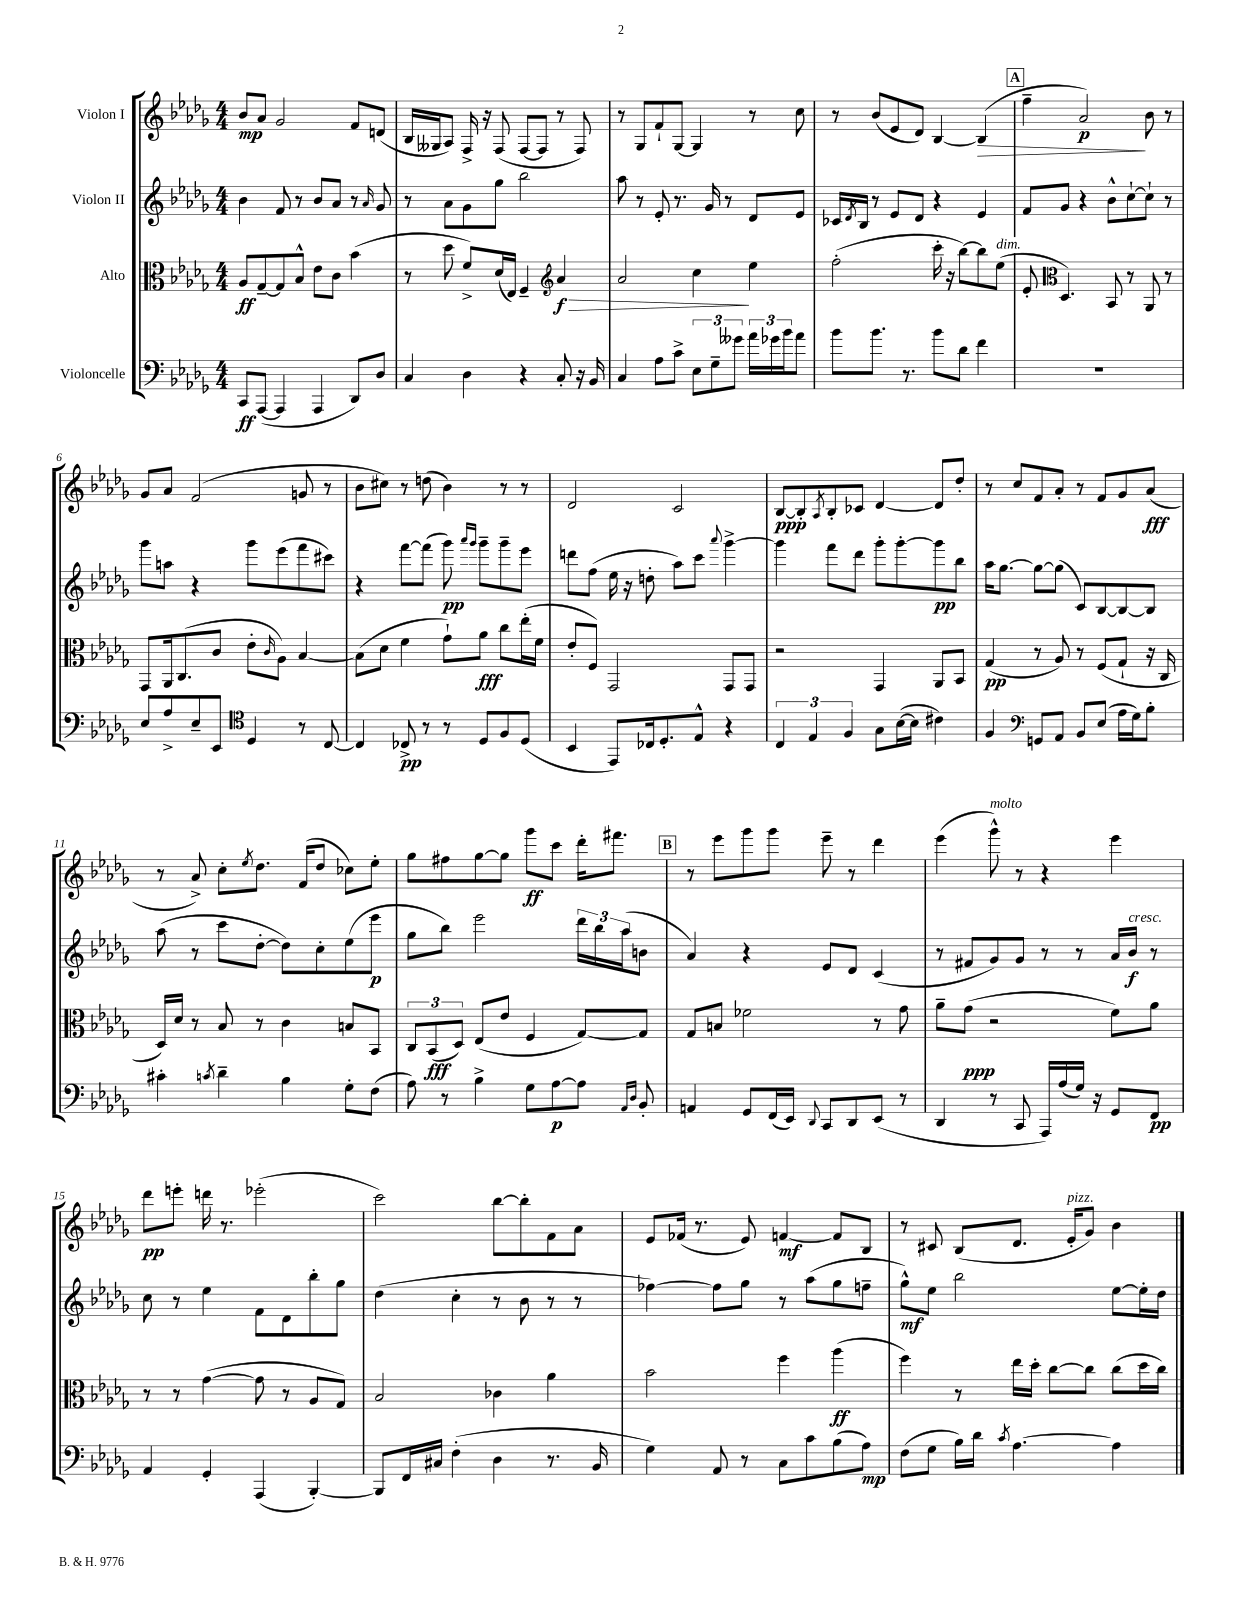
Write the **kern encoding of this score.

**kern	**dynam	**kern	**dynam	**kern	**dynam	**kern	**dynam
*part4	*part4	*part3	*part3	*part2	*part2	*part1	*part1
*staff4	*staff4	*staff3	*staff3	*staff2	*staff2	*staff1	*staff1
*I"Violoncelle	*	*I"Alto	*	*I"Violon II	*	*I"Violon I	*
*clefF4	*	*clefC3	*	*clefG2	*	*clefG2	*
*k[b-e-a-d-g-]	*	*k[b-e-a-d-g-]	*	*k[b-e-a-d-g-]	*	*k[b-e-a-d-g-]	*
*M4/4	*	*M4/4	*	*M4/4	*	*M4/4	*
=1	=1	=1	=1	=1	=1	=1	=1
8CC/L	ff	8A-/L	ff	4b-\	.	8b-/L	mp
([8AAA-/J	.	[8G-~/	.	.	.	8a-/J	.
4AAA-/]	.	8G-/]	.	8f/	.	2g-/	.
.	.	8B-^^/J	.	8r	.	.	.
4AAA-/	.	8e-\L	.	8b-/L	.	.	.
.	.	8c\J	.	8a-/J	.	.	.
8DD-/L)	.	(4b-\	.	8r	.	8f/L	.
.	.	.	.	16qqa-/	.	.	.
8D-/J	.	.	.	8g-/	.	(8dn/J	.
=2	=2	=2	=2	=2	=2	=2	=2
4C/	.	8r	.	8r	.	16B-/LL	.
.	.	.	.	.	.	16G--X/J	.
.	.	8dd-\	.	8a-\L	.	8A-/J)	.
4D-\	.	8f^/L)	.	8g-\	.	16F^/	.
.	.	.	.	.	.	16r	.
.	.	(16d-/L	.	8gg-\J	.	(8F/	.
.	.	16E-/JJ)	.	.	.	.	.
4r	.	4F~/	.	2bb-\	.	[8F/L	.
.	.	.	.	.	.	8F/J]	.
*	*	*clefG2	*	*	*	*	*
!	!	!	!LO:HP:b	!	!	!	!
8C'/	.	4a-/	> f	.	.	8r	.
16r	.	.	.	.	.	8F/)	.
16BB-/	.	.	.	.	.	.	.
=3	=3	=3	=3	=3	=3	=3	=3
4C/	.	2a-/	.	8aa-\	.	8r	.
.	.	.	.	8r	.	8G-/L	.
8A-\L	.	.	.	8e-'/	.	8f`/	.
8c^\J	.	.	.	8.r	.	[8G-/J	.
12E-\L	.	4cc\	.	.	.	4G-/]	.
.	.	.	.	16g-/	.	.	.
12G-~\	.	.	.	.	.	.	.
.	.	.	.	8r	.	.	.
12g--X\J	.	.	.	.	.	.	.
24a-\LL	.	4ee-\	]	8d-/L	.	8r	.
24g-X\	.	.	.	.	.	.	.
24b-\J	.	.	.	.	.	.	.
8a-\J	.	.	.	8e-/J	.	8cc\	.
=4	=4	=4	=4	=4	=4	=4	=4
8b-\L	.	(2ff'\	.	16c-X/LL	.	8r	.
.	.	.	.	8qd-/	.	.	.
.	.	.	.	16B-/JJ	.	.	.
8.b-\J	.	.	.	8r	.	(8b-/L	.
.	.	.	.	8e-/L	.	8e-/	.
8.r	.	.	.	.	.	.	.
.	.	.	.	8d-/J	.	8d-/J)	.
8b-\L	.	16ccc'\	.	4r	.	[4B-/	.
.	.	16r	.	.	.	.	.
8d-\J	.	[8bb-\L)	.	.	.	.	.
!	!	!	!	!	!	!	!LO:HP:b
4f\	.	8bb-\]	.	4e-/	.	(4B-/]	>
!	!	!LO:TX:a:i:t=dim.	!	!	!	!	!
.	.	(8ee-\J	.	.	.	.	.
!!LO:REH:place=s1:t=A
=5	=5	=5	=5	=5	=5	=5	=5
1r	.	8e-'/	.	8f/L	.	4ff~\	.
*	*	*clefC3	*	*	*	*	*
.	.	4.D-/)	.	8g-/J	.	.	.
.	.	.	.	4r	.	2a-/)	p
.	.	8BB-/	.	8b-^^\L	.	.	.
.	.	8r	.	[8cc`\	.	.	.
.	.	8AA-/	.	8cc`\J]	.	8b-\	]
.	.	8r	.	8r	.	8r	.
!!LO:LB:g=z
=6	=6	=6	=6	=6	=6	=6	=6
8E-/L	.	8GG-/L	.	8ggg-\L	.	8g-/L	.
8A-^/	.	16AA-/k	.	8aan\J	.	8a-/J	.
.	.	(8.C/	.	.	.	.	.
8E-~/	.	.	.	4r	.	(2f/	.
8EE-/J	.	8c/J	.	.	.	.	.
*clefC4	*	*	*	*	*	*	*
4D-/	.	8e-'\L	.	8ggg-\L	.	.	.
.	.	16qqc/	.	.	.	.	.
.	.	8A-\J)	.	(8eee-\	.	.	.
8r	.	[4B-/	.	8fff\	.	8gn/	.
[8C/	.	.	.	8ccc#X\J)	.	8r	.
=7	=7	=7	=7	=7	=7	=7	=7
4C/]	.	(8B-\L]	.	4r	.	8b-\L	.
.	.	8d-\J	.	.	.	8cc#X\J)	.
8C-X^/	pp	4f\	.	[8fff\L	.	8r	.
8r	.	.	.	(8fff\J]	.	(8ddn\	.
8r	.	8g-`\L)	.	8ggg-\)	pp	4b-\)	.
.	.	.	.	16qqaaa-/LL	.	.	.
.	.	.	.	16qqggg-/JJ	.	.	.
8D-/L	.	8a-\J	fff	8ggg-~\L	.	.	.
8F/	.	8cc\L	.	8ggg-~\	.	8r	.
(8D-/J	.	(16ee-'\L	.	8eee-\J	.	8r	.
.	.	16f\JJ	.	.	.	.	.
=8	=8	=8	=8	=8	=8	=8	=8
4BB-/	.	8e-'/L	.	8dddn\L	.	2d-/	.
.	.	8F/J)	.	(8ff\J	.	.	.
8EE-/L)	.	2GG-/	.	16ee-\	.	.	.
.	.	.	.	16r	.	.	.
16C-X/k	.	.	.	8ddn'\	.	.	.
8.D-'/	.	.	.	.	.	.	.
.	.	.	.	8aa-\L)	.	2c/	.
8E-^^/J	.	.	.	8ccc\J	.	.	.
.	.	.	.	8qqaaa-/	.	.	.
4r	.	8GG-/L	.	[4ggg-^\	.	.	.
.	.	8GG-/J	.	.	.	.	.
=9	=9	=9	=9	=9	=9	=9	=9
6C/	.	2r	.	4ggg-\]	.	[8B-/L	ppp
.	.	.	.	.	.	8B-'/]	.
6E-/	.	.	.	.	.	.	.
.	.	.	.	.	.	8qA-/	.
.	.	.	.	8fff\L	.	8B-'/	.
6F/	.	.	.	.	.	.	.
.	.	.	.	8ddd-\J	.	8c-X/J	.
8G-\L	.	4GG-/	.	8ggg-'\L	.	[4d-/	.
([16B-\L	.	.	.	[8ggg-'\	.	.	.
16B-\JJ]	.	.	.	.	.	.	.
4c#X\)	.	8AA-/L	.	8ggg-\]	pp	8d-/L]	.
.	.	8BB-/J	.	8bb-\J	.	8dd-'/J	.
=10	=10	=10	=10	=10	=10	=10	=10
4F/	.	(4G-/	pp	16aa-\KL	.	8r	.
.	.	.	.	[8.gg-\J	.	.	.
.	.	.	.	.	.	8cc/L	.
*clefF4	*	*	*	*	*	*	*
8GGn/L	.	8r	.	8gg-\L_	.	8f/	.
8AA-/J	.	8A-/)	.	(8gg-\J]	.	8a-'/J	.
8BB-/L	.	8r	.	8c/L)	.	8r	.
(8E-/J	.	(8F/L	.	[8B-/	.	8f/L	.
16A-\LL	.	8G-`/J	.	8B-/_	.	8g-/	.
16G-\J)	.	.	.	.	.	.	.
8B-'\J	.	16r	.	8B-/J]	.	(8a-/J	fff
.	.	16C/	.	.	.	.	.
!!LO:LB:g=z
=11	=11	=11	=11	=11	=11	=11	=11
4c#X'\	.	16D-/LL)	.	(8aa-\	.	8r	.
.	.	16d-/JJ	.	.	.	.	.
.	.	8r	.	8r	.	8a-^/)	.
8qcn/	.	.	.	.	.	.	.
4d-~\	.	8B-/	.	8ccc\L	.	8cc'\L	.
.	.	.	.	.	.	8qee-/	.
.	.	8r	.	[8dd-'\J	.	8.dd-\J	.
4B-\	.	4c\	.	8dd-\L])	.	.	.
.	.	.	.	.	.	(16f/KL	.
.	.	.	.	8cc'\	.	8dd-/J	.
8G-'\L	.	8Bn/L	.	(8ee-\	.	8cc-X\L)	.
(8F\J	.	8BB-/J	.	8eee-\J	p	8ee-'\J	.
=12	=12	=12	=12	=12	=12	=12	=12
8A-\)	.	12C/L	.	8gg-\L	.	8gg-\L	.
.	.	(12BB-/	fff	.	.	.	.
8r	.	.	.	8bb-\J)	.	8ff#X\	.
.	.	12D-/J)	.	.	.	.	.
4B-^\	.	(8E-/L	.	2eee-\	.	[8gg-\	.
.	.	8e-/J	.	.	.	8gg-\J]	.
8G-\L	.	4F/	.	.	.	8ggg-\L	ff
[8A-\	p	.	.	.	.	8ccc\J	.
8A-\J]	.	[8G-/L)	.	24ddd-\LL	.	16ddd-'\KL	.
.	.	.	.	24bb-\	.	.	.
.	.	.	.	.	.	8.fff#X\J	.
.	.	.	.	(24aa-\J	.	.	.
16qqAA-/LL	.	.	.	.	.	.	.
16qqD-/JJ	.	.	.	.	.	.	.
8BB-'/	.	8G-/J]	.	8bn\J	.	.	.
!!LO:REH:place=s1:t=B
=13	=13	=13	=13	=13	=13	=13	=13
4AAn/	.	8G-/L	.	4a-/)	.	8r	.
.	.	8Bn/J	.	.	.	8eee-\L	.
8GG-/L	.	2f-X\	.	4r	.	8ggg-\	.
(16FF/L	.	.	.	.	.	8ggg-\J	.
16EE-/JJ)	.	.	.	.	.	.	.
8qqDD-/	.	.	.	.	.	.	.
8CC/L	.	.	.	8e-/L	.	8eee-~\	.
8DD-/	.	.	.	8d-/J	.	8r	.
(8EE-/J	.	8r	.	(4c/	.	4ddd-\	.
8r	.	8g-\	.	.	.	.	.
=14	=14	=14	=14	=14	=14	=14	=14
4DD-/	.	8a-~\L	.	8r	.	(4eee-\	.
.	.	(8g-\J	ppp	8f#X/L	.	.	.
!	!	!	!	!	!	!LO:TX:a:i:t=molto	!
8r	.	2r	.	8g-/)	.	8ggg-^^\)	.
8CC/	.	.	.	8g-/J	.	8r	.
16AAA-/LL)	.	.	.	8r	.	4r	.
(16A-/	.	.	.	.	.	.	.
16G-/JJ)	.	.	.	8r	.	.	.
16r	.	.	.	.	.	.	.
8GG-/L	.	8f\L)	.	16a-/LL	.	4eee-\	.
!	!	!	!	!LO:TX:a:i:t=cresc.	!	!	!
.	.	.	.	16b-/JJ	f	.	.
8FF/J	pp	8a-\J	.	8r	.	.	.
!!LO:LB:g=z
=15	=15	=15	=15	=15	=15	=15	=15
4AA-/	.	8r	.	8cc\	.	8ddd-\L	pp
.	.	8r	.	8r	.	8eeen'\J	.
4GG-'/	.	([4g-\	.	4ee-\	.	16dddn\	.
.	.	.	.	.	.	8.r	.
(4AAA-/	.	8g-\]	.	8f\L	.	(2eee-X'\	.
.	.	8r	.	8d-\	.	.	.
[4BBB-'/)	.	8A-/L	.	8bb-'\	.	.	.
.	.	8G-/J)	.	8gg-\J	.	.	.
=16	=16	=16	=16	=16	=16	=16	=16
8BBB-/L]	.	2B-/	.	(4dd-\	.	2ccc\)	.
16FF/L	.	.	.	.	.	.	.
16C#X/JJ	.	.	.	.	.	.	.
(4F'\	.	.	.	4cc'\	.	.	.
4D-\	.	4c-X\	.	8r	.	[8bb-\L	.
.	.	.	.	8b-\	.	8bb-'\]	.
8.r	.	4a-\	.	8r	.	8f\	.
.	.	.	.	8r	.	8a-\J	.
16BB-/	.	.	.	.	.	.	.
=17	=17	=17	=17	=17	=17	=17	=17
4G-\)	.	2b-\	.	[4ff-X\)	.	8e-/L	.
.	.	.	.	.	.	(16f-X/Jk	.
.	.	.	.	.	.	8.r	.
8AA-/	.	.	.	8ff-\L]	.	.	.
8r	.	.	.	8gg-\J	.	8e-/)	.
8C\L	.	4ff\	.	8r	.	[4fn/	mf
8c\	.	.	.	(8aa-\L	.	.	.
(8B-\	.	(4aa-\	ff	8gg-\	.	8f/L]	.
8A-\J)	mp	.	.	8ffn~\J	.	8B-/J	.
=18	=18	=18	=18	=18	=18	=18	=18
(8F\L	.	4ff\)	.	8gg-^^\L)	mf	8r	.
8G-\J	.	.	.	8ee-\J	.	8c#X/	.
16B-\LL)	.	8r	.	2bb-\	.	(8B-/L	.
16d-\JJ	.	.	.	.	.	.	.
8qc/	.	.	.	.	.	.	.
[4.A-\	.	16ee-\LL	.	.	.	8.d-/J	.
.	.	16dd-'\JJ	.	.	.	.	.
.	.	[8cc\L	.	.	.	.	.
!	!	!	!	!	!	!LO:TX:a:i:t=pizz.	!
.	.	.	.	.	.	16e-'/KL	.
.	.	8cc\J]	.	.	.	8g-/J)	.
4A-\]	.	(8cc\L	.	[8ee-\L	.	4b-\	.
.	.	16dd-\L	.	16ee-'\L]	.	.	.
.	.	16cc\JJ)	.	16dd-\JJ	.	.	.
==	==	==	==	==	==	==	==
*-	*-	*-	*-	*-	*-	*-	*-
